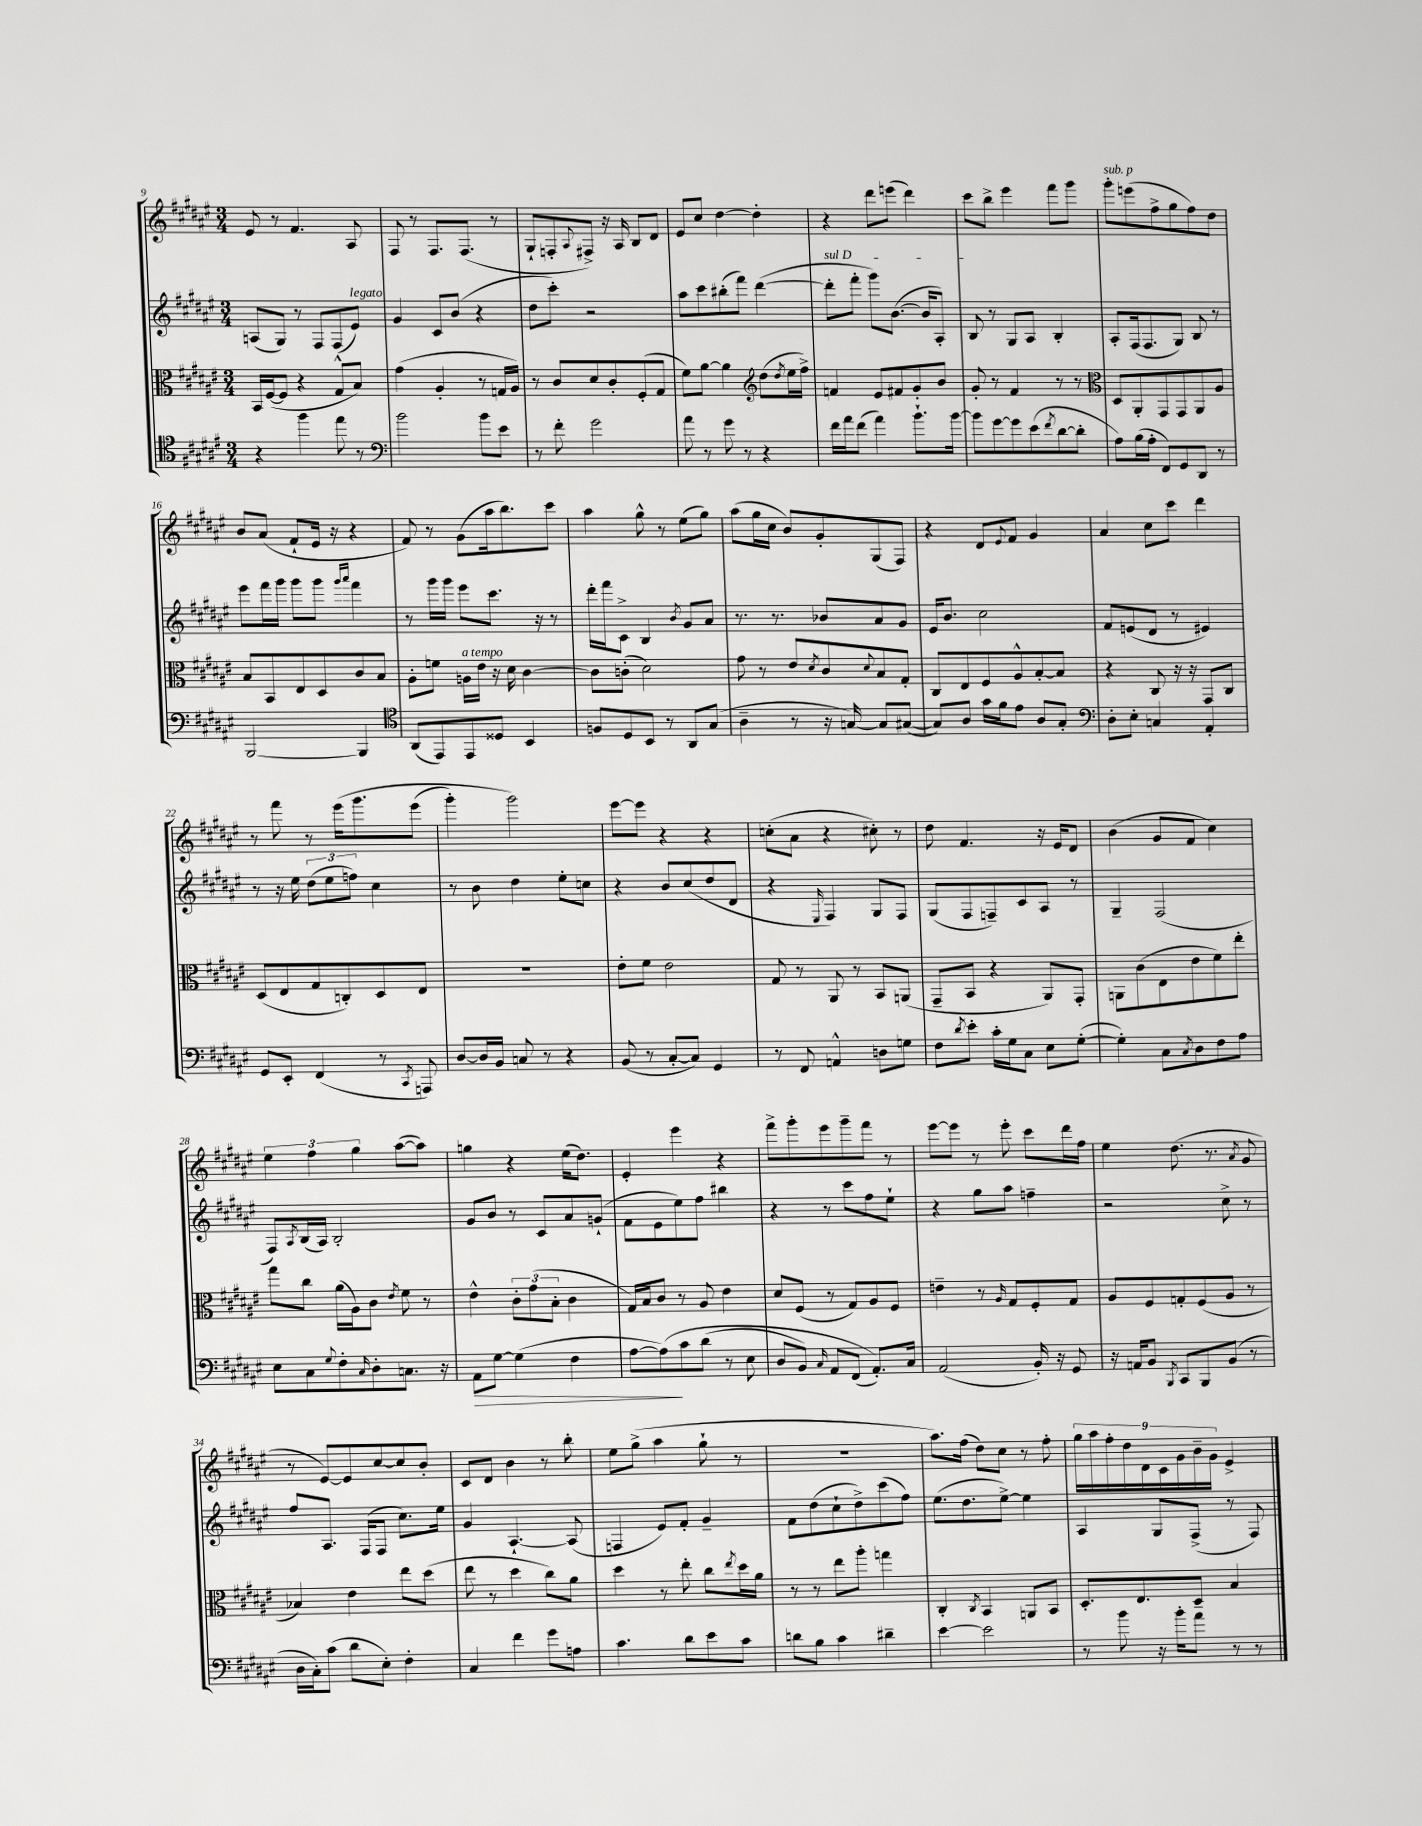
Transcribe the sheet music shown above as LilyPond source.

<<
\new StaffGroup <<
\new Staff = "s0" {
    \clef treble \key fis \major \numericTimeSignature \time 3/4
    eis'8 r8 fis'4. ais8 |
    fis8 r8 fis8. fis8.( r8 |
    gis8-! f8-. \appoggiatura { ais8 } fis8->) r16 ais16 b8 dis'8 |
    eis'8 cis''8 dis''4~ dis''4-. |
    r4 dis'''8 e'''8( dis'''4) |
    cis'''8 b''8-> eis'''4 fis'''8 gis'''8 |
    gis'''8-.^\markup { \italic "sub. p" } e'''8( fis''8-> gis''8 fis''8) dis''8 |
    b'8 ais'8( fis'8-! eis'16 r16 r4 |
    fis'8) r8 gis'8( ais''16 b''8.) cis'''8 |
    ais''4 gis''8-^ r8 eis''8( gis''8) |
    ais''8( gis''16 cis''16 b'8) gis'8-. gis8( fis8) |
    r4 dis'8 \appoggiatura { eis'8 } fis'8 gis'4 |
    ais'4 cis''8 cis'''8 dis'''4 |
    r8 fis'''8 r8 eis'''16\( gis'''8. eis'''8( |
    gis'''4-.) gis'''2\) |
    eis'''8~ eis'''8 r4 r4 |
    c''8-.( ais'8 r4 cis''8-.) r8 |
    dis''8 fis'4. r16 eis'16 dis'8 |
    b'4( gis'8 fis'8 cis''4) |
    \tuplet 3/2 { eis''4 fis''4 gis''4 } ais''8~( ais''8) |
    g''4 r4 eis''16( dis''8.) |
    eis'4-. eis'''4 r4 |
    fis'''8-> gis'''8-. eis'''8 gis'''8-- fis'''8 r8 |
    eis'''8~ eis'''8 r8 eis'''8-. cis'''8 dis'''16 fis''16 |
    eis''4 dis''8.( r8. \acciaccatura { ais'8 } gis'8 |
    r8 eis'8~) eis'8 cis''8~ cis''8 b'8-. |
    cis'8 dis'8 b'4 r8 b''8-. |
    eis''8 gis''8->( ais''4 gis''8-! r8 |
    R2. |
    ais''8.) fis''16( dis''8) cis''8 r8 fis''8-. |
    \tuplet 9/8 { gis''16 ais''16 fis''16-. dis''16 dis'16 cis'16 gis'16 b'16-- gis'16 } eis'4-> \bar "|." |
}
\new Staff = "s1" {
    \clef treble \key fis \major \numericTimeSignature \time 3/4
    a8( gis8) r8 fis8 fis8( eis'8^\markup { \italic "legato" }) |
    gis'4 cis'8 b'8( r4 |
    dis''8 cis'''8-.) r2 |
    ais''8 cis'''8 bis''8-.( fis'''8) dis'''4~( |
    \once \override TextSpanner.bound-details.left.text = \markup { \italic "sul D" } dis'''8-.\startTextSpan fis'''8-. gis'''8) b'8.~( b'16 ais8-.) |
    b8\stopTextSpan r8 gis8 ais8 b4-. |
    ais8-. fis16( fis8. gis8) b8 r8 |
    eis'''8 fis'''16 gis'''16 gis'''8 gis'''8 \grace { gis'''16 ais'''16 } fis'''4 |
    r8 gis'''16 gis'''16 eis'''8 cis'''8. r16 r8 |
    dis'''16-. fis'''16 cis'8-> b4 \acciaccatura { b'8 } gis'8 ais'8 |
    r8. r8. bes'8 ais'8 gis'8 |
    eis'16 b'8. cis''2 |
    fis'8 e'8( dis'8 r8 eis'4) |
    r8 r16 eis''16 \tuplet 3/2 { dis''8( eis''8 f''8) } cis''4 |
    r8 b'8 dis''4 eis''8-. c''8 |
    r4 b'8 cis''8( dis''8 dis'8 |
    r4 \grace { eis16 } fis4) gis8 fis8 |
    gis8( fis8 f8--) cis'8 ais8 r8 |
    gis4-- fis2( |
    fis8) \acciaccatura { ais8 } b16( ais16) b2-. |
    gis'8 b'8 r8 cis'8 ais'8 g'8-!( |
    fis'8 eis'8 eis''8) fis''8 bis''4 |
    r4 r8 cis'''8 fis''8 eis''8-! |
    r4 gis''8 ais''8 f''4-- |
    r2 cis''8-> r8 |
    fis''8 ais8. fis16( fis8 cis''8.) eis''16 |
    gis'4 ais4.~-! ais8( |
    f4 eis'8) fis'8-. gis'4-- |
    fis'8 dis''8( cis''8-! dis''8->) cis'''8( fis''8) |
    eis''8.( dis''8. eis''8~->) eis''4 |
    ais4 gis8 fis8->( r8 fis8) \bar "|." |
}
\new Staff = "s2" {
    \clef alto \key fis \major \numericTimeSignature \time 3/4
    b,16 fis16~( fis8 r4 gis8-^ b8) |
    gis'4( ais4-. r8 g16 ais16) |
    r8 cis'8 dis'8 cis'8-. fis8-.( gis8 |
    fis'8) ais'8~ ais'4 \clef treble dis''8( \acciaccatura { dis''8 } eis''16 fis''16->) |
    f'4 eis'8 fis'8 gis'8-. b'8 |
    gis'8-. r8 fis'4 r8 r8 |
    \clef alto dis8 ais,8-. gis,8 gis,8 ais,8 ais8 |
    b8 b,8 eis8 dis8 cis'8 b8 |
    ais8-. f'8 a16^\markup { \italic "a tempo" } eis'16 r16 dis'16 cis'4~ |
    cis'8 c'8-.( dis'2) |
    gis'8 r8 eis'8 \acciaccatura { dis'8 } cis'8 \appoggiatura { dis'8 } b8 gis8-. |
    cis8 eis8 fis8 ais8-^ b8~-. b8 |
    r4 cis8 r16 r16 gis,8 cis8 |
    dis8( eis8 gis8 c8-.) dis8 eis8 |
    R2. |
    eis'8-. fis'8 eis'2 |
    gis8 r8 ais,8 r8 b,8 a,8( |
    gis,8-- b,8 r4 ais,8) gis,8-. |
    a,8 cis'8( eis8 eis'8 fis'8) eis''8-. |
    gis''8 cis''8 ais'16( ais16) cis'8 \acciaccatura { eis'8 } fis'8 r8 |
    eis'4-^ \tuplet 3/2 { cis'8-. gis'8( b8-. } cis'4 |
    gis16) b16 cis'8 r8 ais8 eis'4 |
    dis'8 fis8( r8 gis8) ais8 fis8 |
    e'4-- r8 \grace { ais16 } gis8 fis8-. gis8 |
    ais8 fis8 g8-. fis8( ais8 r8 |
    bes4) eis'4 eis''8 dis''8( |
    eis''8 r8 dis''4 cis''8) ais'8 |
    dis''4 r8 eis''8-. cis''8 \acciaccatura { eis''8 } dis''16 ais'16 |
    r8 r8 eis''8 ais''8-. g''4 |
    cis4-. \acciaccatura { cis8 } b,4 a,8 b,8 |
    dis8.-. eis8. dis8-- b4 \bar "|." |
}
\new Staff = "s3" {
    \clef tenor \key fis \major \numericTimeSignature \time 3/4
    r4 fis''4 eis''8 r8 |
    \clef bass b'2 b'8 eis'8 |
    r8 fis'8-. gis'2 |
    ais'8 r8 gis'8 r8 r4 |
    fis'16 ais'16 fis'8( ais'4) b'8.-! b'16~ |
    b'8 gis'8~ gis'8 eis'8( \acciaccatura { fis'8 } dis'8~ dis'8-. |
    ais8) b16( ais16-. fis,8) gis,8 dis,8 r8 |
    b,,2~ b,,4 |
    \clef tenor ais,8( eis,8) eis,8 disis8 b,4 |
    f8 dis8 b,8 r8 ais,8 gis8( |
    ais4-- r8 r16 g16~) g8 gis8~( |
    gis8) ais8 gis'16 fis'16 eis'8 ais8 gis8-. |
    \clef bass dis8-. eis8-. c4 ais,4-. |
    gis,8 eis,8-. fis,4( r8 \acciaccatura { cis,8 } a,,8) |
    dis8~ dis16 b,16 c8 r8 r4 |
    b,8( r8 cis8~-. cis8) gis,4 |
    r8 fis,8 a,4-^ d8 g8 |
    fis8 \acciaccatura { dis'8 } eis'8-. cis'16-. gis16 cis8 eis8 gis8~-.( |
    gis4-.) cis8 \acciaccatura { cis8 } dis8 fis8 ais8 |
    eis8 cis8 \appoggiatura { gis8 } fis8-. \grace { cis16 } dis8-. c8. r16 |
    ais,8\> gis8~ gis4( fis4 |
    ais8~ ais8\!)\( cis'8 dis'8( r8 eis8 |
    dis8 b,8) \grace { cis16 } ais,8 fis,8( ais,8.-.)\) cis16 |
    ais,2( b,16-.) r16 gis,8 |
    r16 a,16 b,8 \acciaccatura { b,,8 } cis,8 b,,8 b,8( r8 |
    dis16 cis16-.) cis'8( dis'8 eis8-.) fis4-. |
    cis4 fis'4 gis'8 a8 |
    cis'4. dis'8 eis'8 cis'8 |
    d'8 b8 cis'4 dis'4-- |
    eis'4~ eis'2 |
    r8 b'8 r16 b'16-. ais'8 r8 r8 \bar "|." |
}
>>
>>
\layout { \context { \Score currentBarNumber = #9 } }
